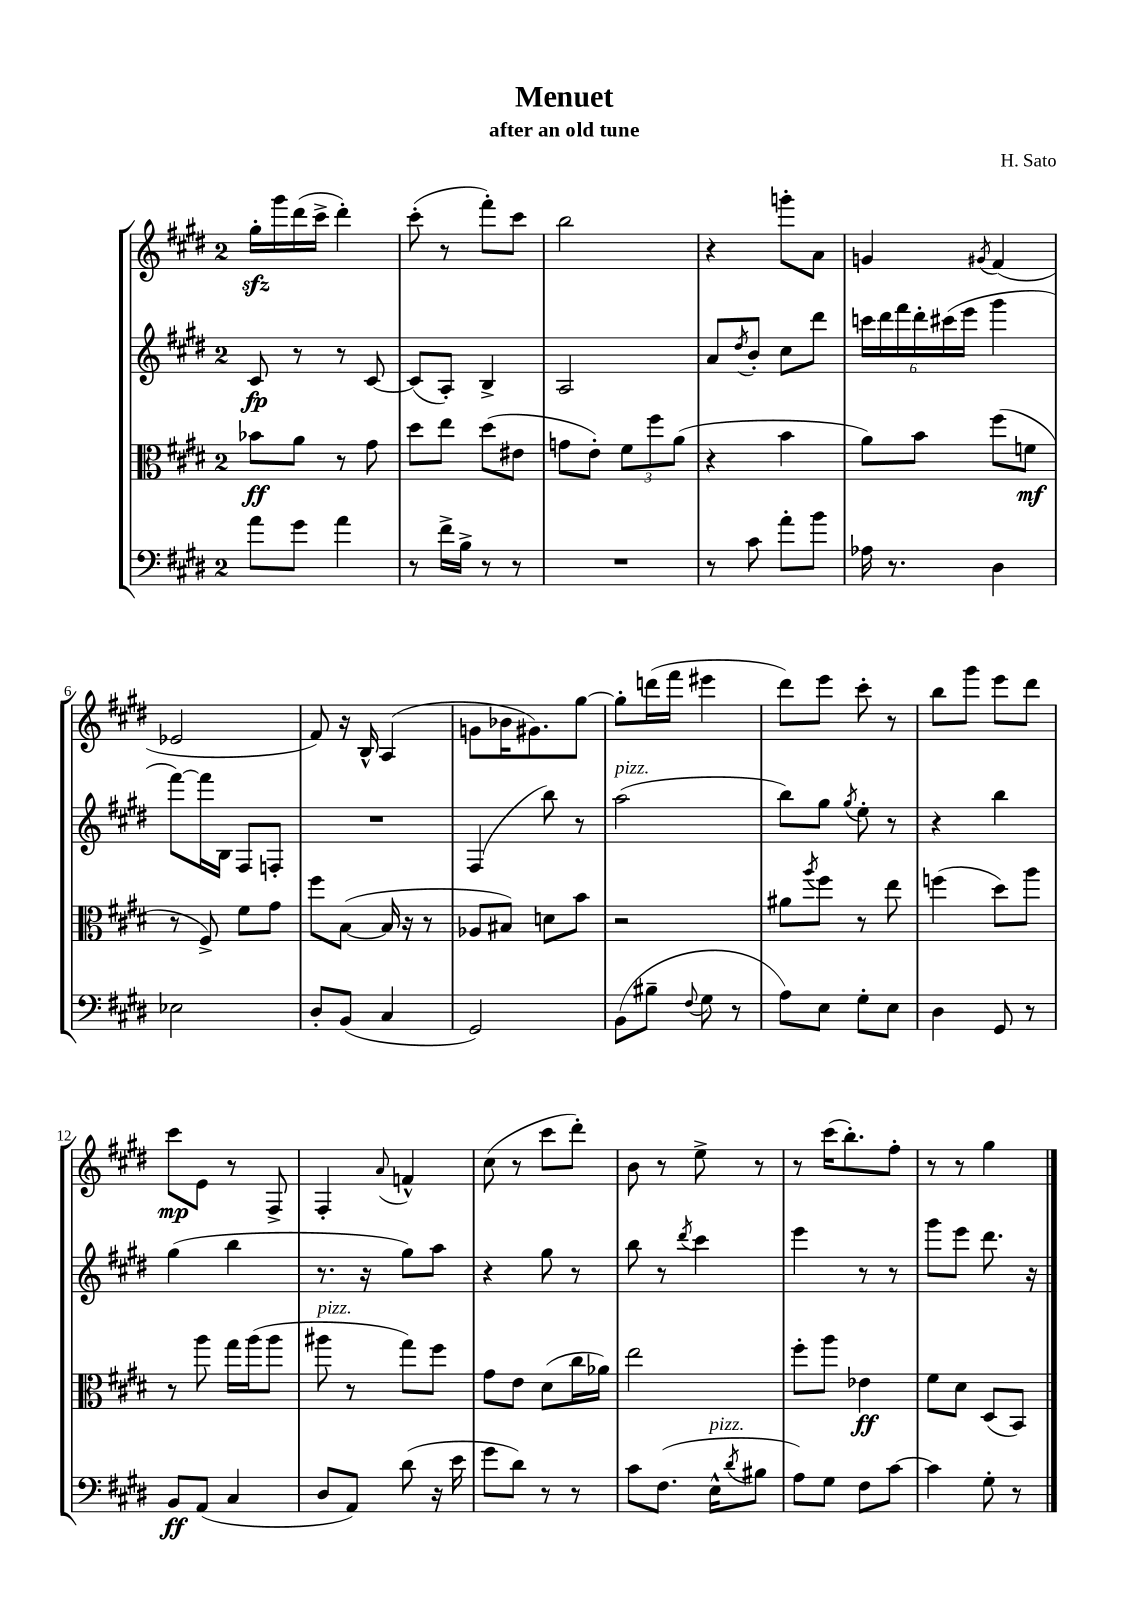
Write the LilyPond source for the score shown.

\header { title = "Menuet" composer = "H. Sato" subtitle = "after an old tune" }
<<
\new StaffGroup <<
\new Staff = "s0" {
    \clef treble \key e \major \once \override Staff.TimeSignature.style = #'single-digit \time 2/4
    gis''16-.\sfz gis'''16 dis'''16( cis'''16-> dis'''4-.) |
    cis'''8-.( r8 fis'''8-.) cis'''8 |
    b''2 |
    r4 g'''8-. a'8 |
    g'4 \acciaccatura { gis'8 } fis'4( |
    ees'2 |
    fis'8) r16 b16-^ a4( |
    g'8 bes'16 gis'8.) gis''8~ |
    gis''8-. d'''16( fis'''16 eis'''4 |
    dis'''8) e'''8 cis'''8-. r8 |
    b''8 gis'''8 e'''8 dis'''8 |
    cis'''8\mp e'8 r8 fis8-> |
    fis4-. \appoggiatura { a'8 } f'4-^ |
    cis''8( r8 cis'''8 dis'''8-.) |
    b'8 r8 e''8-> r8 |
    r8 cis'''16( b''8.-.) fis''8-. |
    r8 r8 gis''4 \bar "|." |
}
\new Staff = "s1" {
    \clef treble \key e \major \once \override Staff.TimeSignature.style = #'single-digit \time 2/4
    cis'8\fp r8 r8 cis'8~ |
    cis'8( a8-.) b4-> |
    a2 |
    a'8 \acciaccatura { dis''8 } b'8-. cis''8 dis'''8 |
    \tuplet 6/4 { c'''16 dis'''16 fis'''16 dis'''16-. cis'''16( e'''16 } gis'''4 |
    fis'''8~) fis'''16 b16 fis8 f8-. |
    R2 |
    fis4( b''8) r8 |
    a''2^\markup { \italic "pizz." }( |
    b''8) gis''8 \acciaccatura { gis''8 } e''8-. r8 |
    r4 b''4 |
    gis''4( b''4 |
    r8. r16 gis''8) a''8 |
    r4 gis''8 r8 |
    b''8 r8 \acciaccatura { dis'''8 } cis'''4 |
    e'''4 r8 r8 |
    gis'''8 e'''8 dis'''8. r16 \bar "|." |
}
\new Staff = "s2" {
    \clef alto \key e \major \once \override Staff.TimeSignature.style = #'single-digit \time 2/4
    bes'8\ff a'8 r8 gis'8 |
    dis''8 e''8 dis''8( eis'8 |
    g'8 e'8-.) \tuplet 3/2 { fis'8 fis''8 a'8( } |
    r4 b'4 |
    a'8) b'8 fis''8( f'8\mf |
    r8 fis8->) fis'8 gis'8 |
    fis''8 b8~( b16 r16 r8 |
    aes8 bis8) d'8 b'8 |
    r2 |
    ais'8 \acciaccatura { a''8 } fis''8 r8 e''8 |
    f''4( dis''8) a''8 |
    r8 a''8 gis''16 a''16( a''8 |
    ais''8^\markup { \italic "pizz." } r8 gis''8) fis''8 |
    gis'8 e'8 dis'8( cis''16 aes'16) |
    e''2 |
    fis''8-. a''8 ees'4\ff |
    fis'8 dis'8 dis8( b,8) \bar "|." |
}
\new Staff = "s3" {
    \clef bass \key e \major \once \override Staff.TimeSignature.style = #'single-digit \time 2/4
    a'8 gis'8 a'4 |
    r8 fis'16-> b16-> r8 r8 |
    R2 |
    r8 cis'8 a'8-. b'8 |
    aes16 r8. dis4 |
    ees2 |
    dis8-. b,8( cis4 |
    gis,2) |
    b,8( bis8-- \appoggiatura { fis8 } gis8 r8 |
    a8) e8 gis8-. e8 |
    dis4 gis,8 r8 |
    b,8\ff a,8( cis4 |
    dis8 a,8) dis'8( r16 e'16 |
    gis'8 dis'8) r8 r8 |
    cis'8 fis8.( e16-^^\markup { \italic "pizz." } \acciaccatura { dis'8 } bis8 |
    a8) gis8 fis8 cis'8~ |
    cis'4 gis8-. r8 \bar "|." |
}
>>
>>
